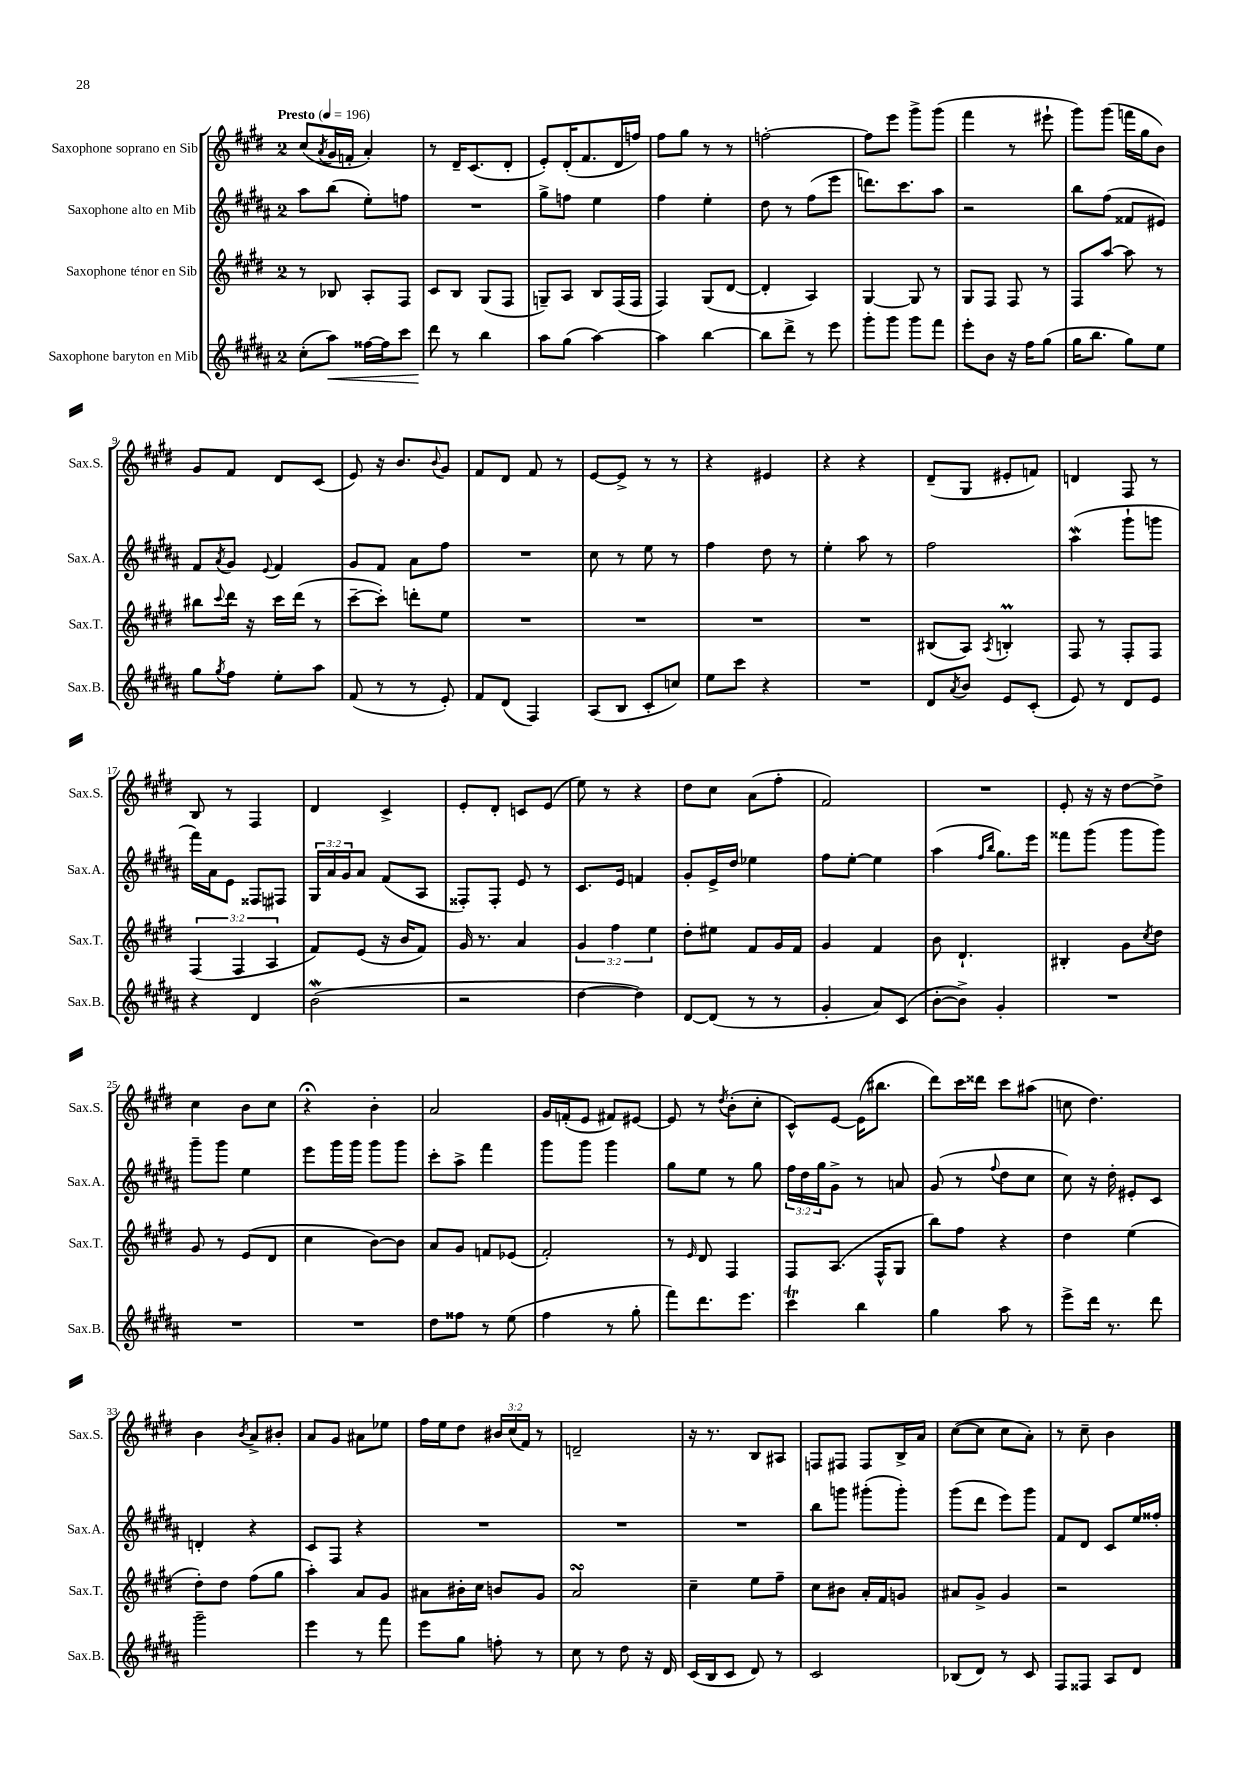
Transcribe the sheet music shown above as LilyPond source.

<<
\new StaffGroup <<
\new Staff = "s0" \with { instrumentName = "Saxophone soprano en Sib" shortInstrumentName = "Sax.S." } {
    \clef treble \key e \major \once \override Staff.TimeSignature.style = #'single-digit \time 2/4 \override Staff.TupletNumber.text = #tuplet-number::calc-fraction-text \tempo "Presto" 4 = 196
    cis''8( \acciaccatura { a'8 } gis'16 f'16-. a'4-.) |
    r8 dis'16-- cis'8.( dis'8-. |
    e'8-.) dis'16-.( fis'8. dis'16 f''16) |
    fis''8 gis''8 r8 r8 |
    f''2~-. |
    f''8 e'''8 gis'''8-> gis'''8( |
    fis'''4 r8 eis'''8-! |
    gis'''8) gis'''8( f'''16 gis''16 b'8) |
    gis'8 fis'8 dis'8 cis'8( |
    e'8) r16 b'8. \appoggiatura { b'8 } gis'8 |
    fis'8 dis'8 fis'8 r8 |
    e'8~ e'8-> r8 r8 |
    r4 eis'4 |
    r4 r4 |
    dis'8--( gis8 eis'8-. f'8) |
    d'4 fis8 r8 |
    b8 r8 fis4 |
    dis'4 cis'4-> |
    e'8-. dis'8-. c'8 e'8( |
    e''8) r8 r4 |
    dis''8 cis''8 a'8( fis''8-. |
    fis'2) |
    R2 |
    e'8-. r16 r16 dis''8~ dis''8-> |
    cis''4 b'8 cis''8 |
    r4\fermata b'4-. |
    a'2 |
    gis'16 f'16-.( e'8 fis'8) eis'8~ |
    eis'8 r8 \acciaccatura { dis''8 } b'8-.( cis''8-. |
    cis'8-^) e'8~ e'16( bis''8. |
    dis'''8) cis'''16 disis'''16 cis'''8 ais''8( |
    c''8 dis''4.) |
    b'4 \acciaccatura { b'8 } a'8-> bis'8-. |
    a'8 gis'8 ais'8 ees''8 |
    fis''16 e''16 dis''8 \tuplet 3/2 { bis'16 cis''16( fis'16) } r8 |
    d'2-- |
    r16 r8. b8 ais8 |
    f8 fis8 fis8 b16-> a'16 |
    cis''8~( cis''8 cis''8 a'8-.) |
    r8 cis''8-- b'4 \bar "|." |
}
\new Staff = "s1" \with { instrumentName = "Saxophone alto en Mib" shortInstrumentName = "Sax.A." } {
    \clef treble \key b \major \once \override Staff.TimeSignature.style = #'single-digit \time 2/4 \override Staff.TupletNumber.text = #tuplet-number::calc-fraction-text
    ais''8 b''8( e''8-.) f''8 |
    R2 |
    gis''8-> f''8 e''4 |
    fis''4 e''4-. |
    dis''8 r8 fis''8( e'''8 |
    d'''8.) cis'''8. ais''8 |
    r2 |
    b''8 fis''8( fisis'8 eis'8) |
    fis'8 \acciaccatura { ais'8 } gis'8 \appoggiatura { e'8 } fis'4 |
    gis'8 fis'8 ais'8 fis''8 |
    R2 |
    cis''8 r8 e''8 r8 |
    fis''4 dis''8 r8 |
    e''4-. ais''8 r8 |
    fis''2 |
    ais''4\mordent( gis'''8-! g'''8 |
    fis'''16) ais'16 e'8 fisis8 fis8 |
    \tuplet 3/2 { gis16 ais'16 gis'16 } ais'8 fis'8( ais8 |
    fisis8-.) fisis8-. e'8 r8 |
    cis'8. e'16 f'4 |
    gis'8-. e'16-> dis''16 ees''4 |
    fis''8 e''8~-. e''4 |
    ais''4( \grace { fis''16 b''16 } gis''8.) e'''16 |
    fisis'''8 gis'''8( gis'''8 gis'''8) |
    gis'''8-- gis'''8 e''4 |
    e'''8 gis'''16 gis'''16 gis'''8 gis'''8 |
    cis'''8-. ais''8-> fis'''4 |
    gis'''8 gis'''8 gis'''4 |
    gis''8 e''8 r8 gis''8 |
    \tuplet 3/2 { fis''16 dis''16 gis''16 } gis'8-> r8 a'8 |
    gis'8( r8 \appoggiatura { fis''8 } dis''8 cis''8 |
    cis''8) r16 dis''16-. eis'8-. cis'8 |
    d'4-. r4 |
    cis'8 fis8 r4 |
    R2 |
    R2 |
    R2 |
    b''8 g'''8 gis'''8-.( gis'''8-.) |
    gis'''8( dis'''8 e'''8) gis'''8 |
    fis'8 dis'8 cis'8 e''16 fisis''16-. \bar "|." |
}
\new Staff = "s2" \with { instrumentName = "Saxophone ténor en Sib" shortInstrumentName = "Sax.T." } {
    \clef treble \key e \major \once \override Staff.TimeSignature.style = #'single-digit \time 2/4 \override Staff.TupletNumber.text = #tuplet-number::calc-fraction-text
    r8 bes8 a8-. fis8 |
    cis'8 b8 gis8( fis8 |
    g8--) a8 b8 fis16( fis16 |
    fis4) gis8( dis'8~ |
    dis'4-. a4) |
    gis4~ gis8 r8 |
    gis8 fis8 fis8 r8 |
    fis8 a''8~ a''8 r8 |
    bis''8 \appoggiatura { cis'''8 } dis'''16 r16 cis'''16 dis'''16( r8 |
    cis'''8~-- cis'''8-.) d'''8-. e''8 |
    R2 |
    R2 |
    R2 |
    R2 |
    bis8( a8) \acciaccatura { a8 } b4-.\prall |
    fis8 r8 fis8-. fis8 |
    \tuplet 3/2 { fis4( fis4 a4 } |
    fis'8) e'8( r16 b'16 fis'8) |
    gis'16 r8. a'4 |
    \tuplet 3/2 { gis'4 fis''4 e''4 } |
    dis''8-. eis''8 fis'8 gis'16 fis'16 |
    gis'4 fis'4 |
    b'8 dis'4.-! |
    bis4-. gis'8 \acciaccatura { cis''8 } dis''8 |
    gis'8 r8 e'8( dis'8 |
    cis''4 b'8~) b'8 |
    a'8 gis'8 f'8 ees'8( |
    fis'2-.) |
    r8 \grace { e'16 } dis'8 fis4 |
    fis8 a8.( fis16-^ gis8 |
    b''8) fis''8 r4 |
    dis''4 e''4( |
    dis''8-.) dis''8 fis''8( gis''8 |
    a''4-.) a'8 gis'8 |
    ais'8 bis'16-. cis''16 b'8 gis'8 |
    a'2\turn |
    cis''4-- e''8 fis''8-- |
    cis''8 bis'8 a'16-. fis'16 g'8 |
    ais'8 gis'8-> gis'4 |
    r2 \bar "|." |
}
\new Staff = "s3" \with { instrumentName = "Saxophone baryton en Mib" shortInstrumentName = "Sax.B." } {
    \clef treble \key b \major \once \override Staff.TimeSignature.style = #'single-digit \time 2/4
    cis''8-.( ais''8\<) fisis''16~ fisis''16 cis'''8 |
    dis'''8\! r8 b''4 |
    ais''8 gis''8( ais''4~) |
    ais''4 b''4~ |
    b''8 dis'''8-> r8 e'''8 |
    gis'''8-. gis'''8 gis'''8 fis'''8 |
    e'''8-. b'8 r16 fis''16 gis''8( |
    gis''16 b''8. gis''8) e''8 |
    gis''8 \acciaccatura { gis''8 } fis''8 e''8-. ais''8 |
    fis'8( r8 r8 e'8-.) |
    fis'8 dis'8( fis4) |
    ais8( b8 cis'8-. c''8) |
    e''8 cis'''8 r4 |
    R2 |
    dis'8 \acciaccatura { ais'8 } b'8 e'8 cis'8-.( |
    e'8) r8 dis'8 e'8 |
    r4 dis'4 |
    b'2\mordent( |
    r2 |
    dis''4~ dis''4) |
    dis'8~ dis'8( r8 r8 |
    gis'4-. ais'8) cis'8( |
    b'8~-. b'8->) gis'4-. |
    R2 |
    R2 |
    R2 |
    dis''8 fisis''8 r8 e''8( |
    fis''4 r8 gis''8-. |
    fis'''8) dis'''8. e'''8. |
    cis'''4\trill b''4 |
    gis''4 ais''8 r8 |
    e'''8-> dis'''16 r8. dis'''8 |
    gis'''2-- |
    e'''4 r8 fis'''8 |
    e'''8 gis''8 f''8-. r8 |
    cis''8 r8 dis''8 r16 dis'16 |
    cis'16( b16 cis'8 dis'8) r8 |
    cis'2 |
    bes8( dis'8) r8 cis'8 |
    fis8 fisis8 ais8 dis'8 \bar "|." |
}
>>
>>
